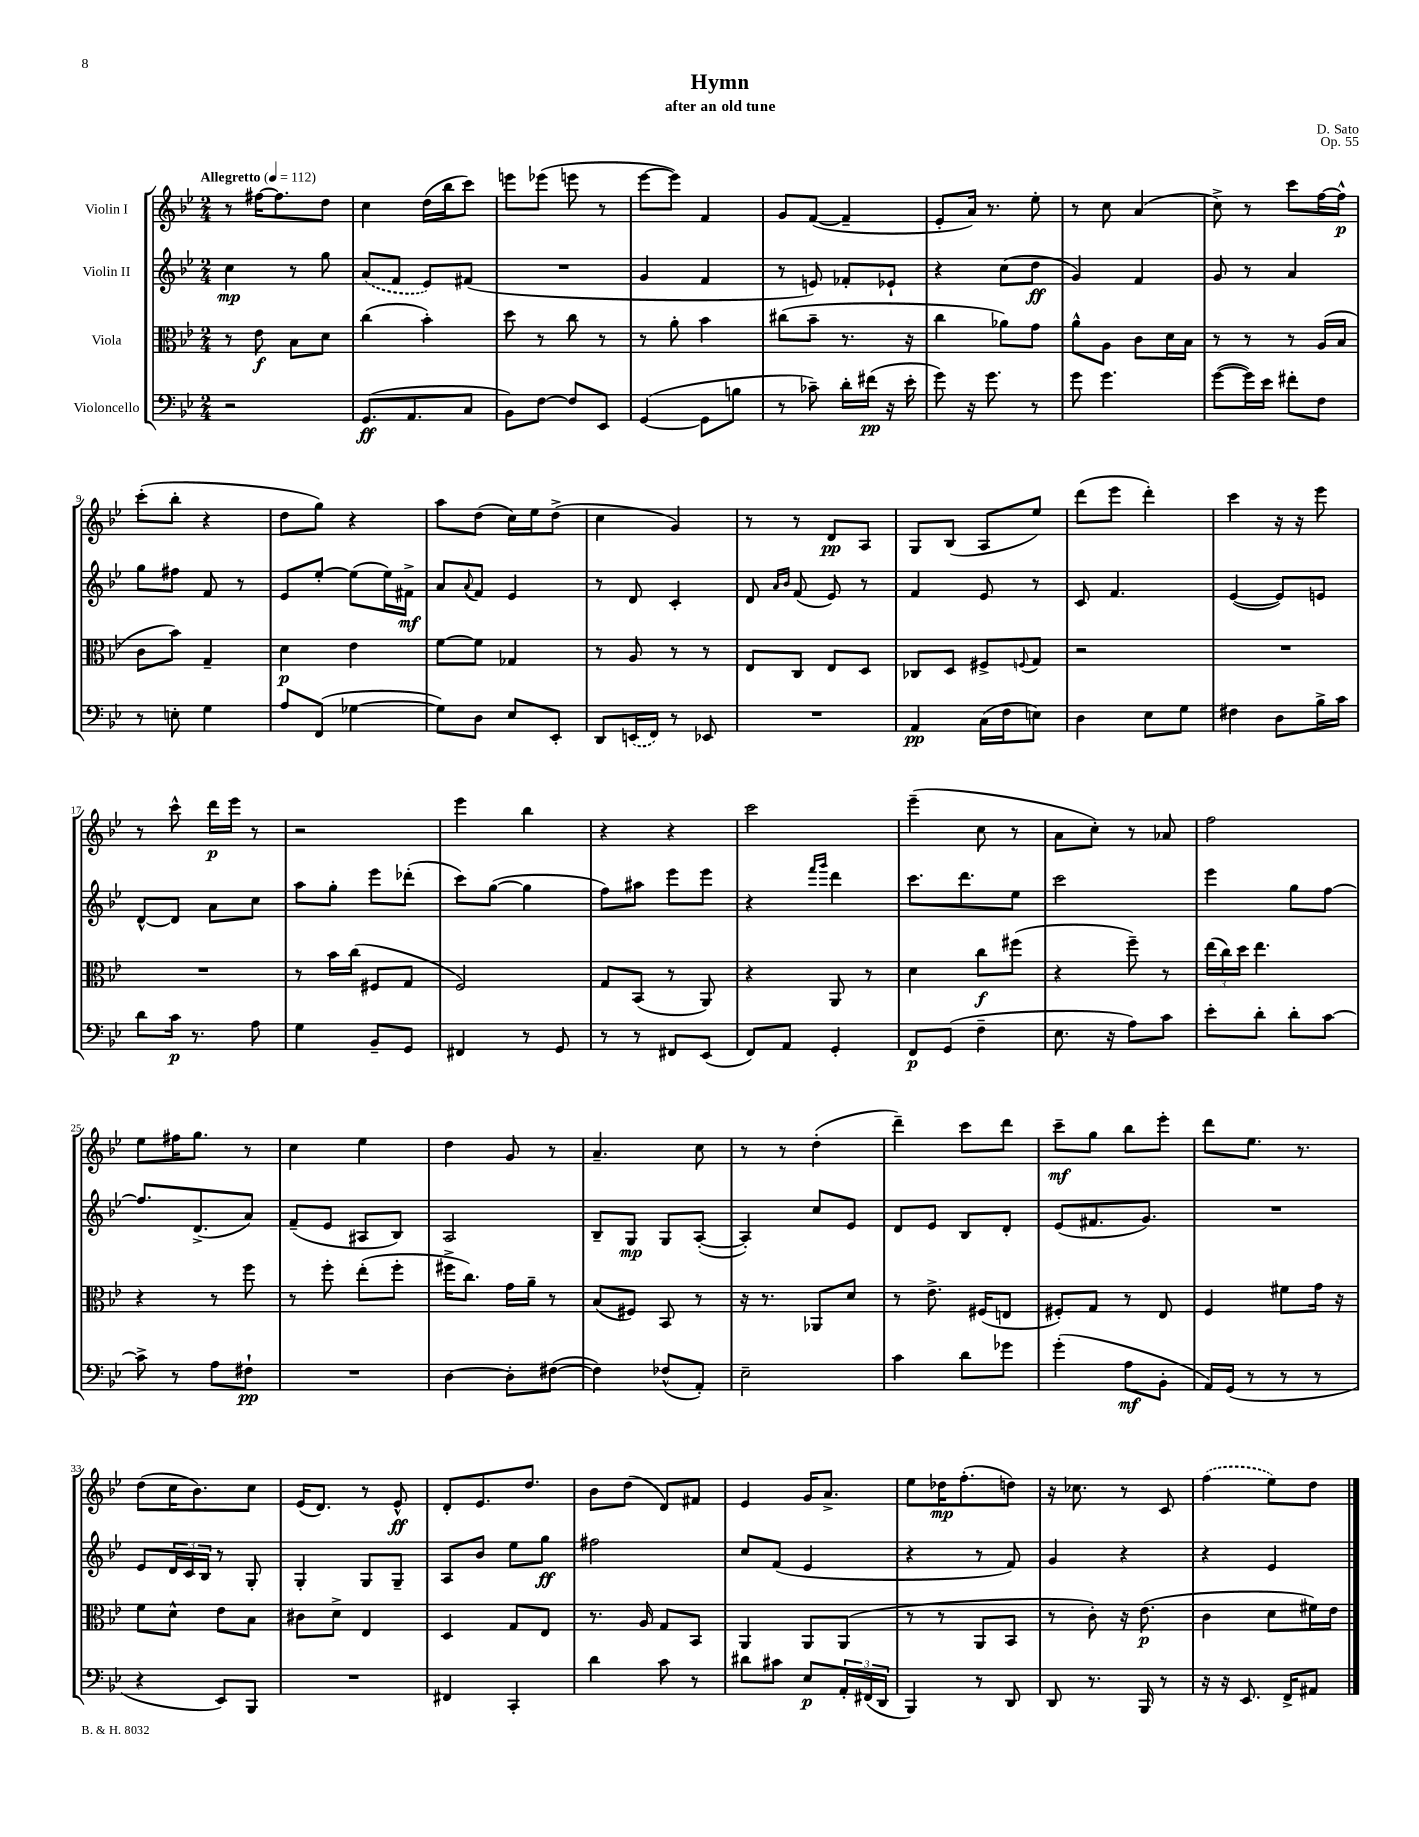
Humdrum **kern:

**kern	**dynam	**kern	**dynam	**kern	**dynam	**kern	**dynam
*part4	*part4	*part3	*part3	*part2	*part2	*part1	*part1
*staff4	*staff4	*staff3	*staff3	*staff2	*staff2	*staff1	*staff1
*I"Violoncello	*	*I"Viola	*	*I"Violin II	*	*I"Violin I	*
*clefF4	*	*clefC3	*	*clefG2	*	*clefG2	*
*k[b-e-]	*	*k[b-e-]	*	*k[b-e-]	*	*k[b-e-]	*
*M2/4	*	*M2/4	*	*M2/4	*	*M2/4	*
*MM112	*	*MM112	*	*MM112	*	*MM112	*
=1	=1	=1	=1	=1	=1	=1	=1
!	!	!	!	!	!	!LO:TX:a:B:t=Allegretto	!
2r	.	8r	.	4cc\	mp	8r	.
.	.	8e-\	f	.	.	[16ff#X\KL	.
.	.	.	.	.	.	8.ff#\]	.
.	.	8B-\L	.	8r	.	.	.
.	.	8d\J	.	8gg\	.	8dd\J	.
=2	=2	=2	=2	=2	=2	=2	=2
(8.GG/L	ff	(4cc\	.	(8a/L	.	4cc\	.
.	.	.	.	8f/J	.	.	.
8.AA/	.	.	.	.	.	.	.
.	.	4b-'\)	.	8e-/L)	.	(16dd\LL	.
.	.	.	.	.	.	16bb-\J	.
8C/J	.	.	.	(8f#X/J	.	8ccc\J)	.
=3	=3	=3	=3	=3	=3	=3	=3
8BB-\L)	.	8dd\	.	2r	.	8eeen\L	.
[8F\J	.	8r	.	.	.	(8eee-X\J	.
8F/L]	.	8cc\	.	.	.	8eeen\	.
8EE-/J	.	8r	.	.	.	8r	.
=4	=4	=4	=4	=4	=4	=4	=4
([4GG/	.	8r	.	4g/	.	[8eee-\L	.
.	.	8a'\	.	.	.	8eee-\J])	.
8GG\L]	.	4b-\	.	4f/	.	4f/	.
8Bn\J	.	.	.	.	.	.	.
=5	=5	=5	=5	=5	=5	=5	=5
8r	.	(8cc#X\L	.	8r	.	8g/L	.
8c-X~\)	.	8b-~\J	.	8en/)	.	([8f/J	.
16d'\LL	.	8.r	.	8f-X'/L	.	4f~/]	.
(16f#X\JJ	pp	.	.	.	.	.	.
16r	.	.	.	8e-X`/J	.	.	.
16e-'\	.	16r	.	.	.	.	.
=6	=6	=6	=6	=6	=6	=6	=6
8g\)	.	4cc\	.	4r	.	8e-'/L	.
16r	.	.	.	.	.	16a/Jk)	.
8.g\	.	.	.	.	.	8.r	.
.	.	8a-X\L)	.	(8cc\L	.	.	.
8r	.	8g\J	.	8dd\J	ff	8ee-'\	.
=7	=7	=7	=7	=7	=7	=7	=7
8g\	.	8a^^\L	.	4g/)	.	8r	.
4.g\	.	8A\J	.	.	.	8cc\	.
.	.	8c\L	.	4f/	.	(4a/	.
.	.	16d\L	.	.	.	.	.
.	.	16B-\JJ	.	.	.	.	.
=8	=8	=8	=8	=8	=8	=8	=8
([8g\L	.	8r	.	8g/	.	8cc^\)	.
16g\L])	.	8r	.	8r	.	8r	.
16e-\JJ	.	.	.	.	.	.	.
8f#X'\L	.	8r	.	4a/	.	8ccc\L	.
8F\J	.	(16A/LL	.	.	.	[16ff\L	.
.	.	16B-/JJ	.	.	.	16ff^^\JJ]	p
!!LO:LB:g=z
=9	=9	=9	=9	=9	=9	=9	=9
8r	.	8c\L	.	8gg\L	.	(8ccc'\L	.
8En'\	.	8b-\J)	.	8ff#X\J	.	8bb-'\J	.
4G\	.	4G~/	.	8f/	.	4r	.
.	.	.	.	8r	.	.	.
=10	=10	=10	=10	=10	=10	=10	=10
8A/L	.	4d\	p	8e-/L	.	8dd\L	.
(8FF/J	.	.	.	[8ee-'/J	.	8gg\J)	.
[4G-X\	.	4e-\	.	(8ee-\L]	.	4r	.
.	.	.	.	16ee-\L)	.	.	.
.	.	.	.	16f#X^\JJ	mf	.	.
=11	=11	=11	=11	=11	=11	=11	=11
8G-\L])	.	[8f\L	.	8a/L	.	8aa\L	.
.	.	.	.	8qqa/	.	.	.
8D\J	.	8f\J]	.	8f/J	.	(8dd\J	.
8E-/L	.	4G-X/	.	4e-/	.	16cc\LL)	.
.	.	.	.	.	.	16ee-\J	.
8EE-'/J	.	.	.	.	.	(8dd^\J	.
=12	=12	=12	=12	=12	=12	=12	=12
8DD/L	.	8r	.	8r	.	4cc\	.
(16EEn/L	.	8A/	.	8d/	.	.	.
16FF/JJ)	.	.	.	.	.	.	.
8r	.	8r	.	4c'/	.	4g/)	.
8EE-X/	.	8r	.	.	.	.	.
=13	=13	=13	=13	=13	=13	=13	=13
2r	.	8E-/L	.	8d/	.	8r	.
.	.	.	.	16qqa/LL	.	.	.
.	.	.	.	16qqb-/JJ	.	.	.
.	.	8C/J	.	(8f/	.	8r	.
.	.	8E-/L	.	8e-/)	.	8d/L	pp
.	.	8D/J	.	8r	.	8A/J	.
=14	=14	=14	=14	=14	=14	=14	=14
4AA/	pp	8C-X/L	.	4f/	.	8G/L	.
.	.	8D/J	.	.	.	(8B-/J	.
(16C\LL	.	8F#X^/L	.	8e-/	.	8A/L	.
16F\J	.	.	.	.	.	.	.
.	.	8qqFn/	.	.	.	.	.
8En\J)	.	8G/J	.	8r	.	8ee-/J)	.
=15	=15	=15	=15	=15	=15	=15	=15
4D\	.	2r	.	8c/	.	(8ddd\L	.
.	.	.	.	4.f/	.	8eee-\J	.
8E-\L	.	.	.	.	.	4ddd'\)	.
8G\J	.	.	.	.	.	.	.
=16	=16	=16	=16	=16	=16	=16	=16
4F#X\	.	2r	.	([4e-/	.	4ccc\	.
8D\L	.	.	.	8e-/L])	.	16r	.
.	.	.	.	.	.	16r	.
16B-^\L	.	.	.	8en/J	.	8eee-\	.
16c\JJ	.	.	.	.	.	.	.
!!LO:LB:g=z
=17	=17	=17	=17	=17	=17	=17	=17
8d\L	.	2r	.	[8d^^/L	.	8r	.
16c\Jk	p	.	.	8d/J]	.	8ccc^^\	.
8.r	.	.	.	.	.	.	.
.	.	.	.	8a\L	.	16ddd\LL	p
.	.	.	.	.	.	16eee-\JJ	.
8A\	.	.	.	8cc\J	.	8r	.
=18	=18	=18	=18	=18	=18	=18	=18
4G\	.	8r	.	8aa\L	.	2r	.
.	.	16b-\LL	.	8gg'\J	.	.	.
.	.	(16cc\JJ	.	.	.	.	.
8BB-~/L	.	8F#X/L	.	8eee-\L	.	.	.
8GG/J	.	8G/J	.	(8ddd-X'\J	.	.	.
=19	=19	=19	=19	=19	=19	=19	=19
4FF#X/	.	2F/)	.	8ccc\L)	.	4eee-\	.
.	.	.	.	([8gg\J	.	.	.
8r	.	.	.	4gg\]	.	4bb-\	.
8GG/	.	.	.	.	.	.	.
=20	=20	=20	=20	=20	=20	=20	=20
8r	.	8G/L	.	8ff\L)	.	4r	.
8r	.	(8BB-/J	.	8aa#X\J	.	.	.
8FF#X/L	.	8r	.	8eee-\L	.	4r	.
(8EE-/J	.	8AA/)	.	8eee-\J	.	.	.
=21	=21	=21	=21	=21	=21	=21	=21
8FF/L)	.	4r	.	4r	.	2ccc\	.
8AA/J	.	.	.	.	.	.	.
.	.	.	.	16qqfff/LL	.	.	.
.	.	.	.	16qqggg/JJ	.	.	.
4GG'/	.	8AA/	.	4ddd\	.	.	.
.	.	8r	.	.	.	.	.
=22	=22	=22	=22	=22	=22	=22	=22
8FF/L	p	4d\	.	8.ccc\L	.	(4eee-~\	.
(8GG/J	.	.	.	.	.	.	.
.	.	.	.	8.ddd\	.	.	.
4F~\	.	8cc\L	f	.	.	8cc\	.
.	.	(8ff#X\J	.	8ee-\J	.	8r	.
=23	=23	=23	=23	=23	=23	=23	=23
8.E-\	.	4r	.	2ccc\	.	8a\L	.
.	.	.	.	.	.	8cc'\J)	.
16r	.	.	.	.	.	.	.
8A\L)	.	8ff~\)	.	.	.	8r	.
8c\J	.	8r	.	.	.	8a-X/	.
=24	=24	=24	=24	=24	=24	=24	=24
8e-'\L	.	(24ee-\LL	.	4eee-\	.	2ff\	.
.	.	24cc\)	.	.	.	.	.
.	.	24dd\JJ	.	.	.	.	.
8d'\J	.	4.ee-\	.	.	.	.	.
8d'\L	.	.	.	8gg\L	.	.	.
[8c\J	.	.	.	[8ff\J	.	.	.
!!LO:LB:g=z
=25	=25	=25	=25	=25	=25	=25	=25
8c^\]	.	4r	.	8.ff/L]	.	8ee-\L	.
8r	.	.	.	.	.	16ff#X\K	.
.	.	.	.	(8.d^/	.	8.gg\J	.
8A\L	.	8r	.	.	.	.	.
8F#X`\J	pp	8ff\	.	8a/J)	.	8r	.
=26	=26	=26	=26	=26	=26	=26	=26
2r	.	8r	.	(8f~/L	.	4cc\	.
.	.	8ff'\	.	8e-/J	.	.	.
.	.	(8ee-'\L	.	8A#X/L	.	4ee-\	.
.	.	8ff'\J	.	8B-/J)	.	.	.
=27	=27	=27	=27	=27	=27	=27	=27
[4D\	.	16ff#X^\KL	.	2A/	.	4dd\	.
.	.	8.cc\J)	.	.	.	.	.
8D'\L]	.	16g\LL	.	.	.	8g/	.
.	.	16a~\JJ	.	.	.	.	.
([8F#X\J	.	8r	.	.	.	8r	.
=28	=28	=28	=28	=28	=28	=28	=28
4F#\])	.	(8B-/L	.	8B-~/L	.	4.a~/	.
.	.	8F#X/J)	.	8G/J	mp	.	.
(8F-X^^/L	.	8BB-/	.	8G/L	.	.	.
8AA'/J)	.	8r	.	([8A'/J	.	8cc\	.
=29	=29	=29	=29	=29	=29	=29	=29
2E-~\	.	16r	.	4A'/])	.	8r	.
.	.	8.r	.	.	.	.	.
.	.	.	.	.	.	8r	.
.	.	8AA-X/L	.	8cc/L	.	(4dd'\	.
.	.	8d/J	.	8e-/J	.	.	.
=30	=30	=30	=30	=30	=30	=30	=30
4c\	.	8r	.	8d/L	.	4ddd~\)	.
.	.	8.e-^\	.	8e-/J	.	.	.
8d\L	.	.	.	8B-/L	.	8ccc\L	.
.	.	(16F#X/KL	.	.	.	.	.
8g-X\J	.	8En/J	.	8d'/J	.	8ddd\J	.
=31	=31	=31	=31	=31	=31	=31	=31
(4g'\	.	8F#X'/L)	.	(8e-/L	.	8ccc~\L	mf
.	.	8G/J	.	8.f#X/	.	8gg\J	.
8A\L	mf	8r	.	.	.	8bb-\L	.
.	.	.	.	8.g/J)	.	.	.
8BB-'\J	.	8E-/	.	.	.	8eee-'\J	.
=32	=32	=32	=32	=32	=32	=32	=32
16AA/LL)	.	4F/	.	2r	.	8ddd\L	.
(16GG/JJ	.	.	.	.	.	.	.
8r	.	.	.	.	.	8.ee-\J	.
8r	.	8f#X\L	.	.	.	.	.
.	.	.	.	.	.	8.r	.
8r	.	16g\Jk	.	.	.	.	.
.	.	16r	.	.	.	.	.
!!LO:LB:g=z
=33	=33	=33	=33	=33	=33	=33	=33
4r	.	8f\L	.	8e-/L	.	(8dd\L	.
.	.	8d^^\J	.	24d/L	.	16cc\K	.
.	.	.	.	24c/	.	.	.
.	.	.	.	.	.	8.b-\)	.
.	.	.	.	24B-/JJ	.	.	.
8EE-/L)	.	8e-\L	.	8r	.	.	.
8BBB-/J	.	8B-\J	.	8G'/	.	8cc\J	.
=34	=34	=34	=34	=34	=34	=34	=34
2r	.	8c#X\L	.	4G'/	.	(16e-/KL	.
.	.	.	.	.	.	8.d/J)	.
.	.	8d^\J	.	.	.	.	.
.	.	4E-/	.	8G/L	.	8r	.
.	.	.	.	8G~/J	.	8e-^^/	ff
=35	=35	=35	=35	=35	=35	=35	=35
4FF#X/	.	4D/	.	8A/L	.	8d'/L	.
.	.	.	.	8b-/J	.	8.e-/	.
4CC'/	.	8G/L	.	8ee-\L	.	.	.
.	.	.	.	.	.	8.dd/J	.
.	.	8E-/J	.	8gg\J	ff	.	.
=36	=36	=36	=36	=36	=36	=36	=36
4d\	.	8.r	.	2ff#X\	.	8b-\L	.
.	.	.	.	.	.	(8dd\J	.
.	.	16A/	.	.	.	.	.
8c\	.	8G/L	.	.	.	8d/L)	.
8r	.	8BB-/J	.	.	.	8f#X/J	.
=37	=37	=37	=37	=37	=37	=37	=37
8d#X\L	.	4AA/	.	8cc/L	.	4e-/	.
8c#X\J	.	.	.	(8f/J	.	.	.
8E-/L	p	8AA/L	.	4e-/	.	16g/KL	.
.	.	.	.	.	.	8.a^/J	.
24AA'/L	.	(8AA/J	.	.	.	.	.
(24FF#X/	.	.	.	.	.	.	.
24DD/JJ	.	.	.	.	.	.	.
=38	=38	=38	=38	=38	=38	=38	=38
4BBB-/)	.	8r	.	4r	.	8ee-\L	.
.	.	8r	.	.	.	16dd-X\K	mp
.	.	.	.	.	.	(8.ff'\	.
8r	.	8AA/L	.	8r	.	.	.
8DD/	.	8BB-/J	.	8f/)	.	8ddn\J)	.
=39	=39	=39	=39	=39	=39	=39	=39
8DD/	.	8r	.	4g/	.	16r	.
.	.	.	.	.	.	8.cc-X\	.
8.r	.	8c'\)	.	.	.	.	.
.	.	16r	.	4r	.	8r	.
16BBB-/	.	(8.e-\	p	.	.	.	.
8r	.	.	.	.	.	8c/	.
=40	=40	=40	=40	=40	=40	=40	=40
16r	.	4c\	.	4r	.	(4ff\	.
16r	.	.	.	.	.	.	.
8.EE-/	.	.	.	.	.	.	.
.	.	8d\L	.	4e-/	.	8ee-\L)	.
16FF^/KL	.	.	.	.	.	.	.
8AA#X/J	.	16f#X\L)	.	.	.	8dd\J	.
.	.	16e-\JJ	.	.	.	.	.
==	==	==	==	==	==	==	==
*-	*-	*-	*-	*-	*-	*-	*-
